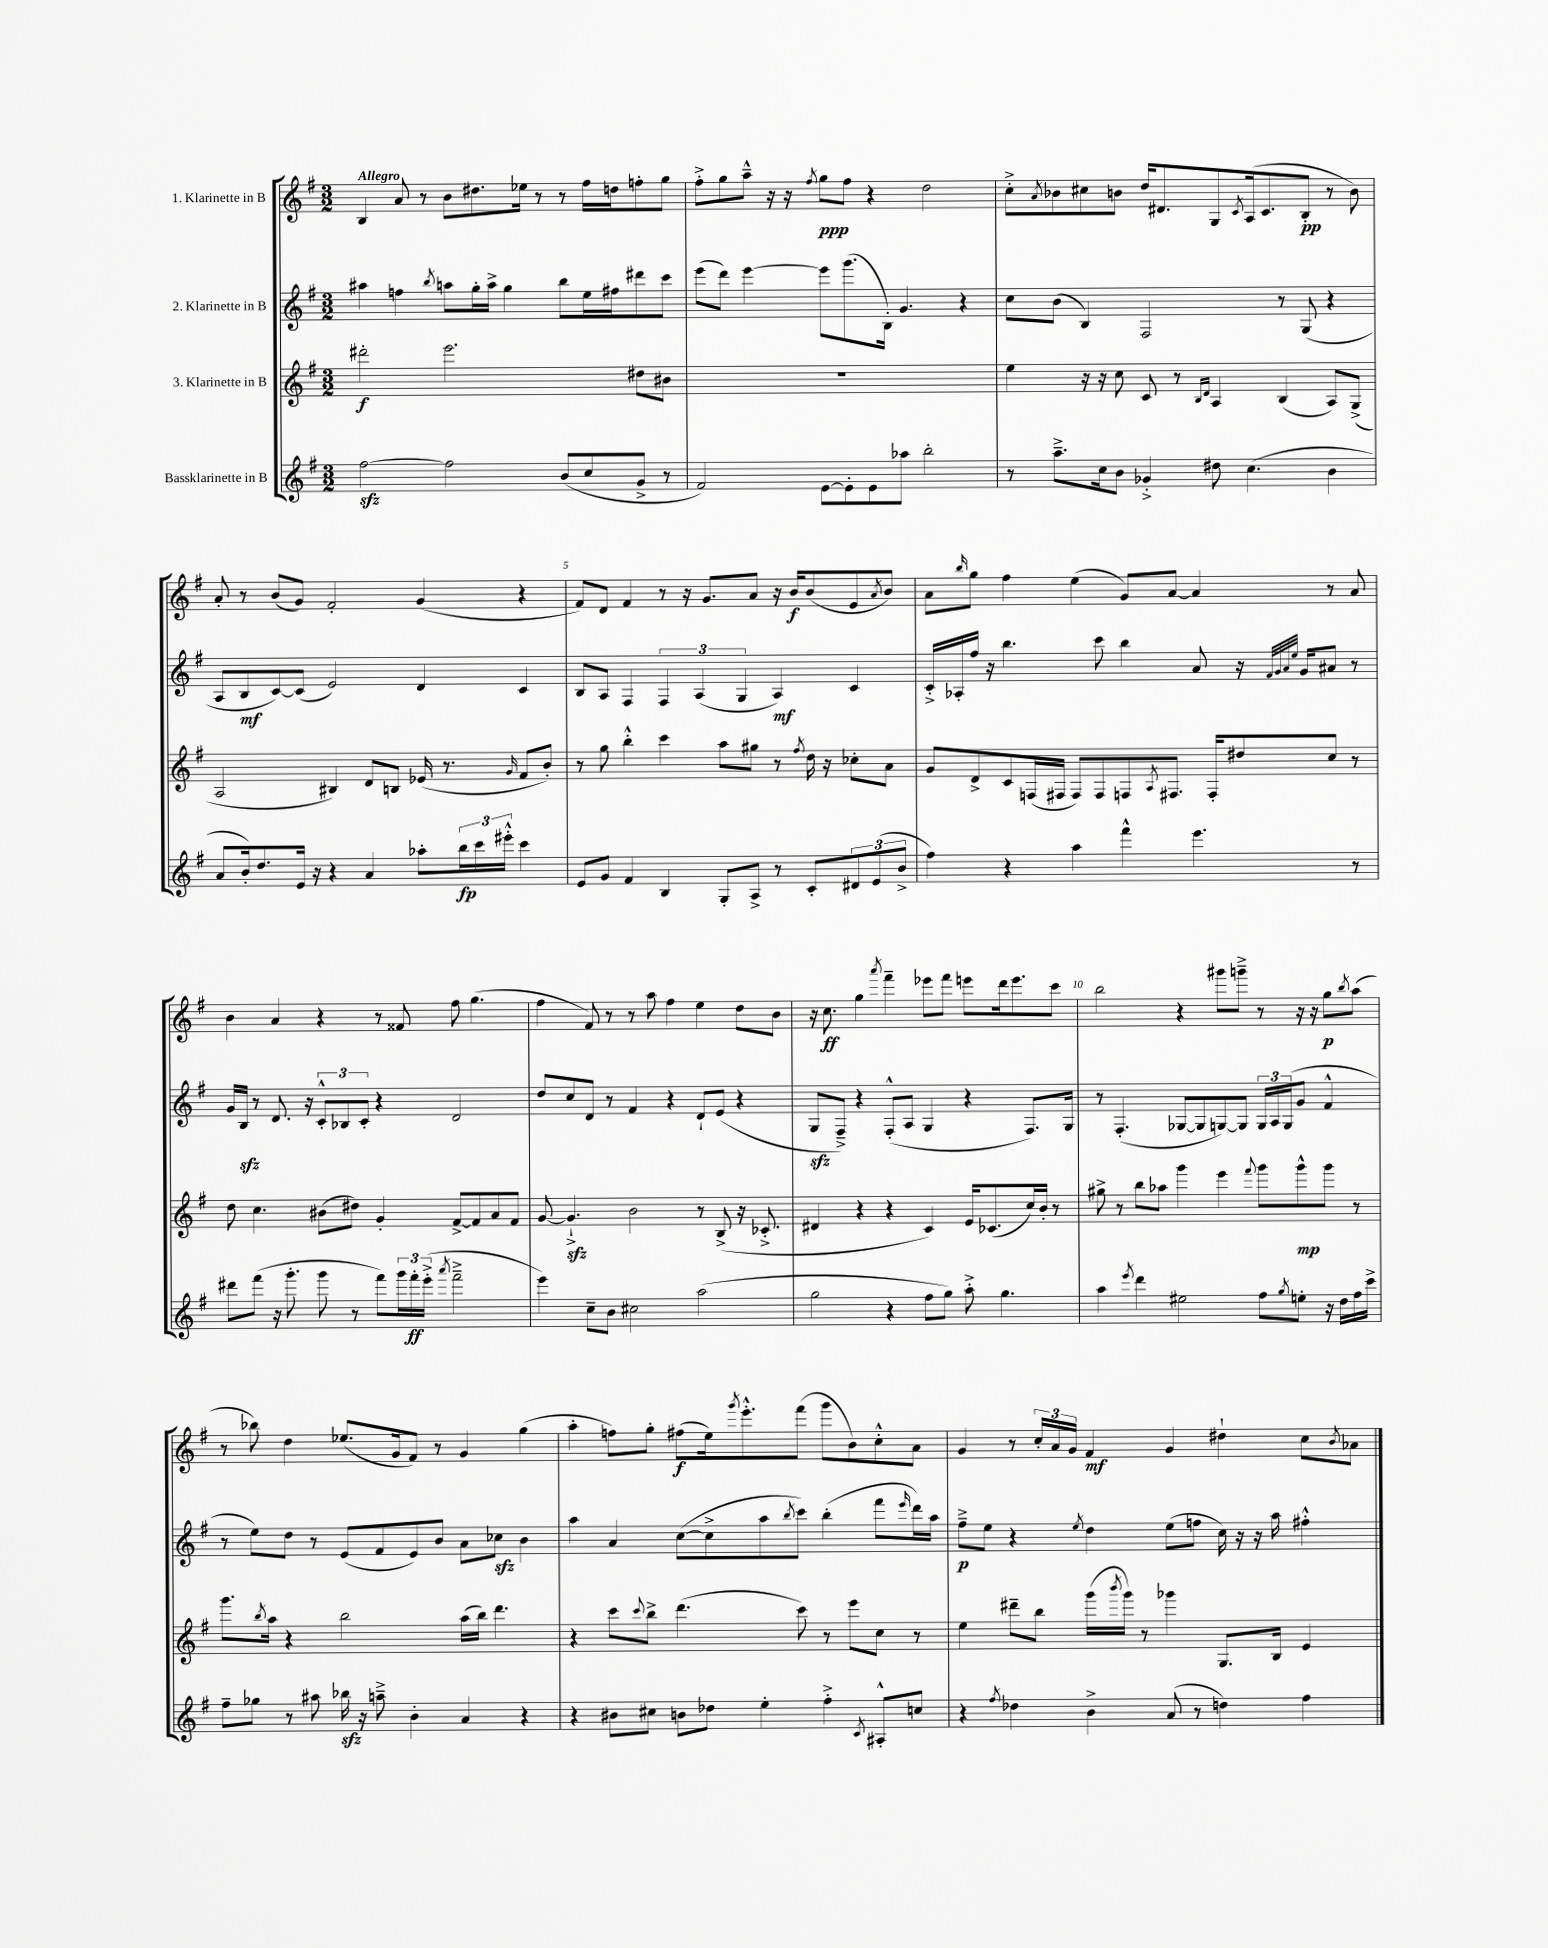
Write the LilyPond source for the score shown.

<<
\new StaffGroup <<
\new Staff = "s0" \with { instrumentName = "1. Klarinette in B" } {
    \clef treble \key g \major \numericTimeSignature \time 3/2 \tempo "Allegro"
    b4 a'8 r8 b'8 dis''8. ees''16 r8 r8 fis''16 d''16 f''8-. g''8 |
    fis''8-.-> g''8 a''8---^ r16 r16 \acciaccatura { fis''8 } g''8\ppp fis''8 r4 d''2 |
    c''8-.-> \acciaccatura { a'8 } bes'8 cis''8 b'8 d''16 dis'8. g8 \acciaccatura { c'8 } a16( c'8. b8-.\pp r8 b'8) |
    a'8-. r8 b'8( g'8) fis'2-. g'4( r4 |
    fis'8) d'8 fis'4 r8 r16 g'8. a'8 r16 b'16\f b'8( e'8 \acciaccatura { a'8 } b'8) |
    a'8 \grace { b''16 } g''8 fis''4 e''4( g'8) a'8~ a'4 r8 a'8 |
    b'4 a'4 r4 r8 fisis'8 fis''8 g''4.( |
    fis''4 fis'8) r8 r8 a''8 fis''4 e''4 d''8 b'8 |
    r16 c''8.\ff g''4 \acciaccatura { a'''8 } fis'''4-- ees'''8 fis'''8 e'''8 d'''16 e'''8. c'''8 |
    b''2 r4 gis'''8 g'''8---> r8 r16 r16 g''8\p \acciaccatura { b''8 } a''8( |
    r8 bes''8) d''4 ees''8.( g'16 fis'8) r8 g'4 g''4( |
    a''4-. f''8) g''8-. fis''8\f( e''16) \acciaccatura { g'''8 } e'''8.-.-^ fis'''8( g'''8 b'8) c''8-.-^ a'8 |
    g'4 r8 \tuplet 3/2 { c''16-. a'16 g'16 } fis'4\mf g'4 dis''4-! c''8 \acciaccatura { b'8 } aes'8 \bar "|." |
}
\new Staff = "s1" \with { instrumentName = "2. Klarinette in B" } {
    \clef treble \key g \major \numericTimeSignature \time 3/2
    ais''4 f''4 \acciaccatura { b''8 } a''8 g''16-. a''16-> g''4 b''8 e''16 fis''16 dis'''8 c'''8 |
    e'''8( d'''8) e'''4~ e'''8 g'''8.( b16-.) g'4. r4 |
    c''8 b'8( b4) fis2 r8 g8( r4 |
    a8 b8\mf c'8~) c'8( e'2) d'4 c'4 |
    b8 a8 fis4 \tuplet 3/2 { fis4 a4( g4 } a4\mf) c'4 |
    c'16-.-> aes16-. fis''16 r16 b''4. c'''8 b''4 a'8 r16 \grace { fis'32 g'32 a'32 e''32 } g'16 ais'8 r8 |
    g'16 b16\sfz r8 d'8. r16 \tuplet 3/2 { c'8-.-^ bes8 c'8-. } r4 d'2 |
    d''8 c''8 d'8 r8 fis'4 r4 d'8-! e'8( r4 |
    g8\sfz fis8--->) r4 fis8-.-^( a8 g4 r4 fis8.) g16 |
    r8 fis4.-.( ges8~ ges8 g8~) g8 \tuplet 3/2 { g16 a16 g16( } g'8 fis'4-^ |
    r8 e''8) d''8 r8 e'8( fis'8 e'8) b'8 a'8 ces''8\sfz b'4 |
    a''4 a'4 c''8~( c''8-> a''8 \acciaccatura { b''8 } c'''8) b''4-.( fis'''8 \grace { e'''16 } d'''16) a''16 |
    fis''8--->\p e''8 r4 \acciaccatura { e''8 } d''4 e''8( f''8 c''16) r16 r16 a''16 fis''4-.-^ \bar "|." |
}
\new Staff = "s2" \with { instrumentName = "3. Klarinette in B" } {
    \clef treble \key g \major \numericTimeSignature \time 3/2
    dis'''2-.\f e'''2. dis''8 bis'8 |
    R1. |
    e''4 r16 r16 c''8 c'8 r8 \grace { b16 d'16 } a4 b4( a8) g8->( |
    a2 bis4) d'8 b8 ees'16( r8. \grace { g'16 } fis'8 b'8-.) |
    r8 g''8 b''4-.-^ c'''4 a''8 gis''8 r8 \acciaccatura { fis''8 } d''16 r16 ces''8-. a'8 |
    g'8 d'8-> c'8 f16( fis16 fis8) fis8 f8 \acciaccatura { a8 } fis8. fis16-. dis''8 c''8 r8 |
    d''8 c''4. bis'8( dis''8) g'4-. fis'8~-> fis'8 a'8 fis'8 |
    g'8~ g'4.-!->\sfz b'2 r8 b8->( r16 ces'8.-.-> |
    dis'4 r4 r4 c'4) e'16 ces'8.( c''16) b'16-. r8 |
    gis''8-> r8 b''8 aes''8 g'''4 e'''4 \appoggiatura { fis'''8 } g'''8 g'''8-^\mp g'''8 r8 |
    g'''8. \acciaccatura { b''8 } a''16 r4 b''2 a''16( b''16) d'''4. |
    r4 c'''8 \appoggiatura { c'''8 } b''8-> d'''4.( c'''8) r8 e'''8 c''8 r8 |
    e''4 dis'''8-- b''8 g'''16( \acciaccatura { b'''8 } g'''16) r8 ges'''4 g8. b16 e'4 \bar "|." |
}
\new Staff = "s3" \with { instrumentName = "Bassklarinette in B" } {
    \clef treble \key g \major \numericTimeSignature \time 3/2
    fis''2~\sfz fis''2 b'8( c''8 g'8-> r8 |
    fis'2) e'8~ e'8-. e'8 aes''8 b''2-. |
    r8 a''8.---> c''16 b'8 ges'4-.-> dis''8 c''4.( b'4 |
    a'8 b'16-.) d''8. e'16 r16 r4 a'4 aes''8-. \tuplet 3/2 { b''16\fp c'''16 eis'''16-.-^ } c'''4 |
    e'8 g'8 fis'4 b4 g8-. a8-> r8 c'8-. \tuplet 3/2 { dis'8 e'8( b'8-> } |
    fis''4) r4 a''4 fis'''4-^ e'''4. r8 |
    dis'''8 fis'''8( r16 g'''8.-. g'''8 r8 fis'''8) \tuplet 3/2 { g'''16 fis'''16-.\ff e'''16-.->( } \acciaccatura { a'''8 } fis'''2---> |
    e'''4) c''8-- b'8 cis''2 a''2( |
    g''2 r4 fis''8 g''8) a''8-.-> g''4. |
    a''4 \acciaccatura { e'''8 } d'''4 eis''2 fis''8 \acciaccatura { g''8 } e''8-. r16 d''16 fis''16 c'''16-> |
    fis''8-- ges''8 r8 ais''8 bes''16\sfz r16 a''8---> b'4-. a'4 r4 |
    r4 bis'8 cis''8 b'8 des''8 e''4-. fis''4-.-> \acciaccatura { c'8 } ais8-.-^ c''8 |
    r4 \acciaccatura { fis''8 } des''4 b'4-> a'8( r8 d''4) fis''4 \bar "|." |
}
>>
>>
\layout { \context { \Score \override BarNumber.break-visibility = ##(#f #t #t) barNumberVisibility = #(every-nth-bar-number-visible 5) } }
